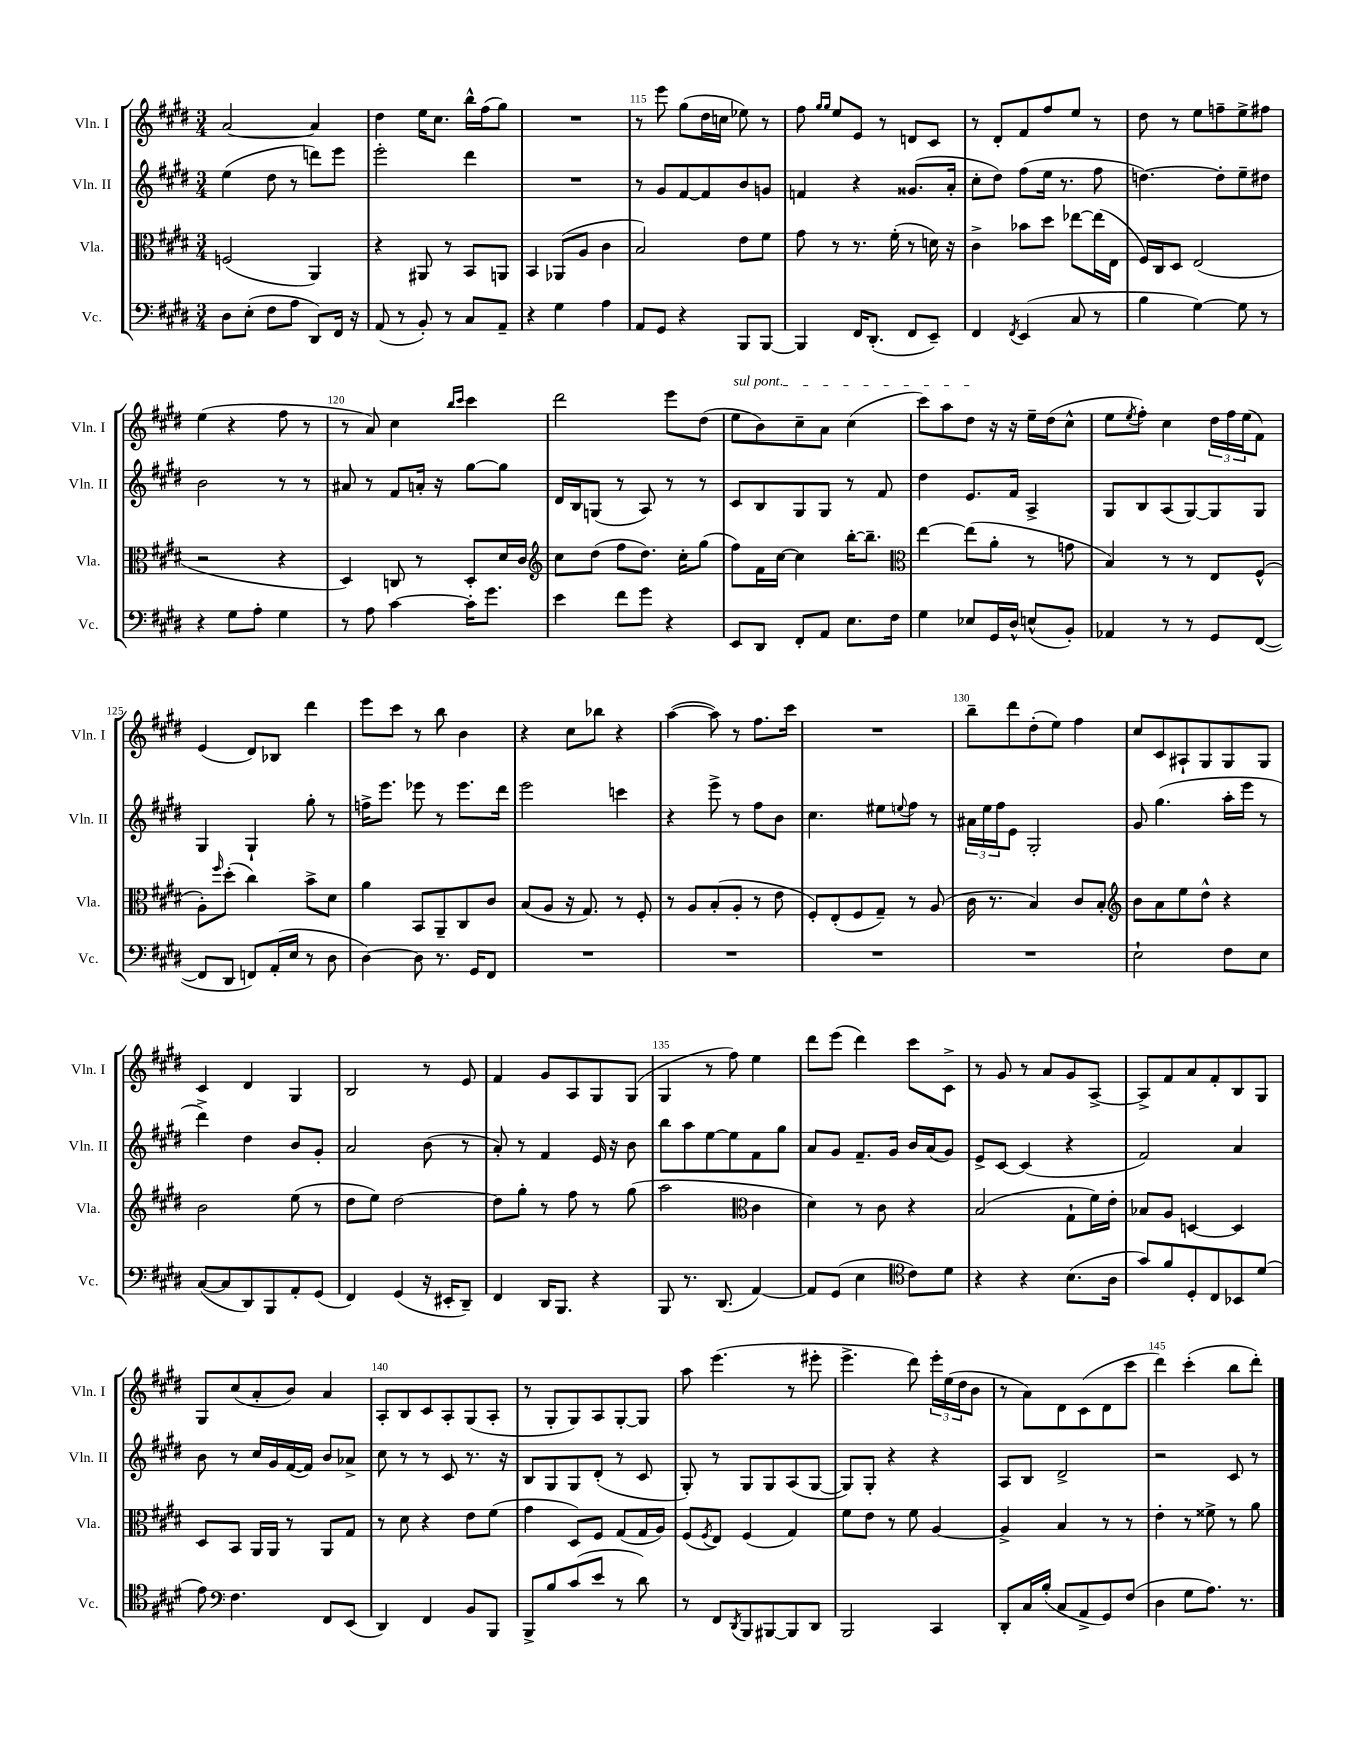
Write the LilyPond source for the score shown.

<<
\new StaffGroup <<
\new Staff = "s0" \with { instrumentName = "Vln. I" shortInstrumentName = "Vln. I" } {
    \clef treble \key e \major \numericTimeSignature \time 3/4
    a'2~ a'4 |
    dis''4 e''16 cis''8. b''16-^ fis''16( gis''8) |
    R2. |
    r8 e'''8 gis''8( dis''16 c''16 ees''8) r8 |
    fis''8 \grace { gis''16 gis''16 } e''8 e'8 r8 d'8 cis'8 |
    r8 dis'8-. fis'8 fis''8 e''8 r8 |
    dis''8 r8 e''8 f''8-- e''8-> fis''8 |
    e''4( r4 fis''8 r8 |
    r8 a'8) cis''4 \grace { b''16 cis'''16 } cis'''4 |
    dis'''2 e'''8 dis''8( |
    \once \override TextSpanner.bound-details.left.text = \markup { \italic "sul pont." } e''8\startTextSpan b'8) cis''8-- a'8 cis''4( |
    cis'''8) a''8 dis''8\stopTextSpan r16 r16 e''16-- dis''16( cis''8-^ |
    e''8 \acciaccatura { e''8 } fis''8-.) cis''4 \tuplet 3/2 { dis''16 fis''16 e''16( } fis'8) |
    e'4( dis'8) bes8 dis'''4 |
    e'''8 cis'''8 r8 b''8 b'4 |
    r4 cis''8 bes''8 r4 |
    a''4~( a''8) r8 fis''8. cis'''16 |
    R2. |
    b''8-- dis'''8 dis''8-.( e''8) fis''4 |
    cis''8 cis'8 ais8-! gis8 gis8 gis8 |
    cis'4 dis'4 gis4 |
    b2 r8 e'8 |
    fis'4 gis'8 a8 gis8 gis8( |
    gis4 r8 fis''8) e''4 |
    dis'''8 e'''8( dis'''4) cis'''8 cis'8-> |
    r8 gis'8 r8 a'8 gis'8 a8~-> |
    a8-> fis'8 a'8 fis'8-. b8 gis8 |
    gis8 cis''8( a'8-. b'8) a'4 |
    a8-. b8 cis'8 a8-. gis8( a8-. |
    r8 gis8-. gis8) a8 gis8~-. gis8 |
    a''8 e'''4.( r8 eis'''8-. |
    e'''4.-> dis'''8) \tuplet 3/2 { e'''16-. e''16( dis''16 } b'8 |
    r8 a'8) dis'8 cis'8( dis'8 cis'''8 |
    dis'''4) cis'''4-.( b''8 dis'''8-.) \bar "|." |
}
\new Staff = "s1" \with { instrumentName = "Vln. II" shortInstrumentName = "Vln. II" } {
    \clef treble \key e \major \numericTimeSignature \time 3/4
    e''4( dis''8 r8 d'''8) e'''8 |
    e'''2-. dis'''4 |
    R2. |
    r8 gis'8 fis'8~ fis'8 b'8 g'8 |
    f'4 r4 gisis'8.( a'16-. |
    cis''8-. dis''8) fis''8( e''16 r8. fis''8 |
    d''4.~) d''8-. e''8-- dis''8 |
    b'2 r8 r8 |
    ais'8 r8 fis'8 a'16-. r16 gis''8~ gis''8 |
    dis'16 b16 g8( r8 a8) r8 r8 |
    cis'8 b8 gis8 gis8 r8 fis'8 |
    dis''4 e'8. fis'16 a4-> |
    gis8 b8 a8( gis8~) gis8 gis8 |
    gis4 gis4-! gis''8-. r8 |
    f''16-> e'''8. ees'''8 r8 ees'''8. dis'''16 |
    e'''2 c'''4 |
    r4 e'''8-> r8 fis''8 b'8 |
    cis''4. eis''8 \appoggiatura { e''8 } fis''8 r8 |
    \tuplet 3/2 { ais'16 e''16 fis''16 } e'8 gis2-. |
    gis'8 gis''4.( a''16-. e'''16 r8 |
    dis'''4->) dis''4 b'8 gis'8-. |
    a'2 b'8( r8 |
    a'8-.) r8 fis'4 e'16 r16 b'8 |
    b''8 a''8 e''8~ e''8 fis'8 gis''8 |
    a'8 gis'8 fis'8.-- gis'16 b'16 a'16( gis'8) |
    e'8-> cis'8~ cis'4( r4 |
    fis'2) a'4 |
    b'8 r8 cis''16 gis'16 fis'16~( fis'16) b'8 aes'8-> |
    cis''8 r8 r8 cis'8 r8. r16 |
    b8 gis8 gis8 dis'8-.( r8 cis'8 |
    gis8-.) r8 gis8 gis8 a8( gis8~ |
    gis8) gis8-. r4 r4 |
    a8 b8 dis'2-> |
    r2 cis'8 r8 \bar "|." |
}
\new Staff = "s2" \with { instrumentName = "Vla." shortInstrumentName = "Vla." } {
    \clef alto \key e \major \numericTimeSignature \time 3/4
    f2( a,4) |
    r4 ais,8 r8 b,8 a,8 |
    b,4 aes,8( a8 cis'4 |
    b2) e'8 fis'8 |
    gis'8 r8 r8. fis'16-.( r8 d'16) r16 |
    cis'4-> bes'8 dis''8 ees''8~ ees''16( e16 |
    fis16) cis16 dis8 e2( |
    r2 r4 |
    dis4) c8 r8 dis8-. dis'16 cis'16 |
    \clef treble cis''8 dis''8( fis''8 dis''8.) cis''16-. gis''8( |
    fis''8) fis'16 cis''16~ cis''4 b''16~-. b''8.-- |
    \clef alto e''4~ e''8( a'8-. r8 g'8 |
    b4) r8 r8 e8 fis8-^( |
    a8-.) \grace { fis''16 } dis''8-.( cis''4) b'8-> dis'8 |
    a'4 b,8 a,8-- cis8 cis'8 |
    b8( a8 r16 gis8.) r8 fis8-. |
    r8 a8 b8-.( a8-. r8 e'8 |
    fis8-.) e8-.( fis8 gis8--) r8 a8( |
    cis'16 r8. b4) cis'8 b8-. |
    \clef treble b'8 a'8 e''8 dis''8-^ r4 |
    b'2 e''8( r8 |
    dis''8 e''8) dis''2~ |
    dis''8 gis''8-. r8 fis''8 r8 gis''8( |
    a''2 \clef alto cis'4 |
    dis'4) r8 cis'8 r4 |
    b2( gis8-! fis'16) e'16-. |
    bes8 a8 d4~ d4 |
    dis8 b,8 a,16 a,16 r8 a,8 gis8 |
    r8 dis'8 r4 e'8 fis'8( |
    gis'4 dis8) fis8 gis8( gis16 a16) |
    fis8( \acciaccatura { fis8 } e8) fis4( gis4) |
    fis'8 e'8 r8 fis'8 a4~ |
    a4-> b4 r8 r8 |
    e'4-. r8 fisis'8-> r8 a'8 \bar "|." |
}
\new Staff = "s3" \with { instrumentName = "Vc." shortInstrumentName = "Vc." } {
    \clef bass \key e \major \numericTimeSignature \time 3/4
    dis8 e8-.( fis8 a8 dis,8) fis,16 r16 |
    a,8( r8 b,8-.) r8 cis8 a,8-- |
    r4 gis4 a4 |
    a,8 gis,8 r4 b,,8 b,,8~ |
    b,,4 fis,16 dis,8.-.( fis,8 e,8--) |
    fis,4 \acciaccatura { fis,8 } e,4( cis8 r8 |
    b4 gis4~) gis8 r8 |
    r4 gis8 a8-. gis4 |
    r8 a8 cis'4~ cis'16-. gis'8. |
    e'4 fis'8 gis'8 r4 |
    e,8 dis,8 fis,8-. a,8 e8. fis16 |
    gis4 ees8 gis,16 dis16-^ e8-^( b,8-.) |
    aes,4 r8 r8 gis,8 fis,8~( |
    fis,8 dis,8 f,8) a,16-.( e16 r8 dis8 |
    dis4~) dis8 r8. gis,16 fis,8 |
    R2. |
    R2. |
    R2. |
    R2. |
    e2-! fis8 e8 |
    cis8~( cis8 dis,8) b,,8 a,8-. gis,8( |
    fis,4) gis,4( r16 eis,16-. dis,8--) |
    fis,4 dis,16 b,,8. r4 |
    b,,8 r8. dis,8.( a,4~) |
    a,8 gis,8( e4 \clef tenor cis'8) dis'8 |
    r4 r4 b8.( a16 |
    gis'8) fis'8 dis8-. cis8 bes,8 dis'8( |
    e'8) \clef bass fis4. fis,8 e,8( |
    dis,4) fis,4 b,8 b,,8 |
    b,,8-> b8 cis'8( e'8 r8 dis'8) |
    r8 fis,8 \acciaccatura { dis,8 } b,,8 bis,,8~ bis,,8 dis,8 |
    b,,2 cis,4 |
    dis,8-. cis16 b16-.( cis8 a,8-> gis,8) fis8( |
    dis4 gis8 a8.) r8. \bar "|." |
}
>>
>>
\layout { \context { \Score currentBarNumber = #112 \override BarNumber.break-visibility = ##(#f #t #t) barNumberVisibility = #(every-nth-bar-number-visible 5) } }
